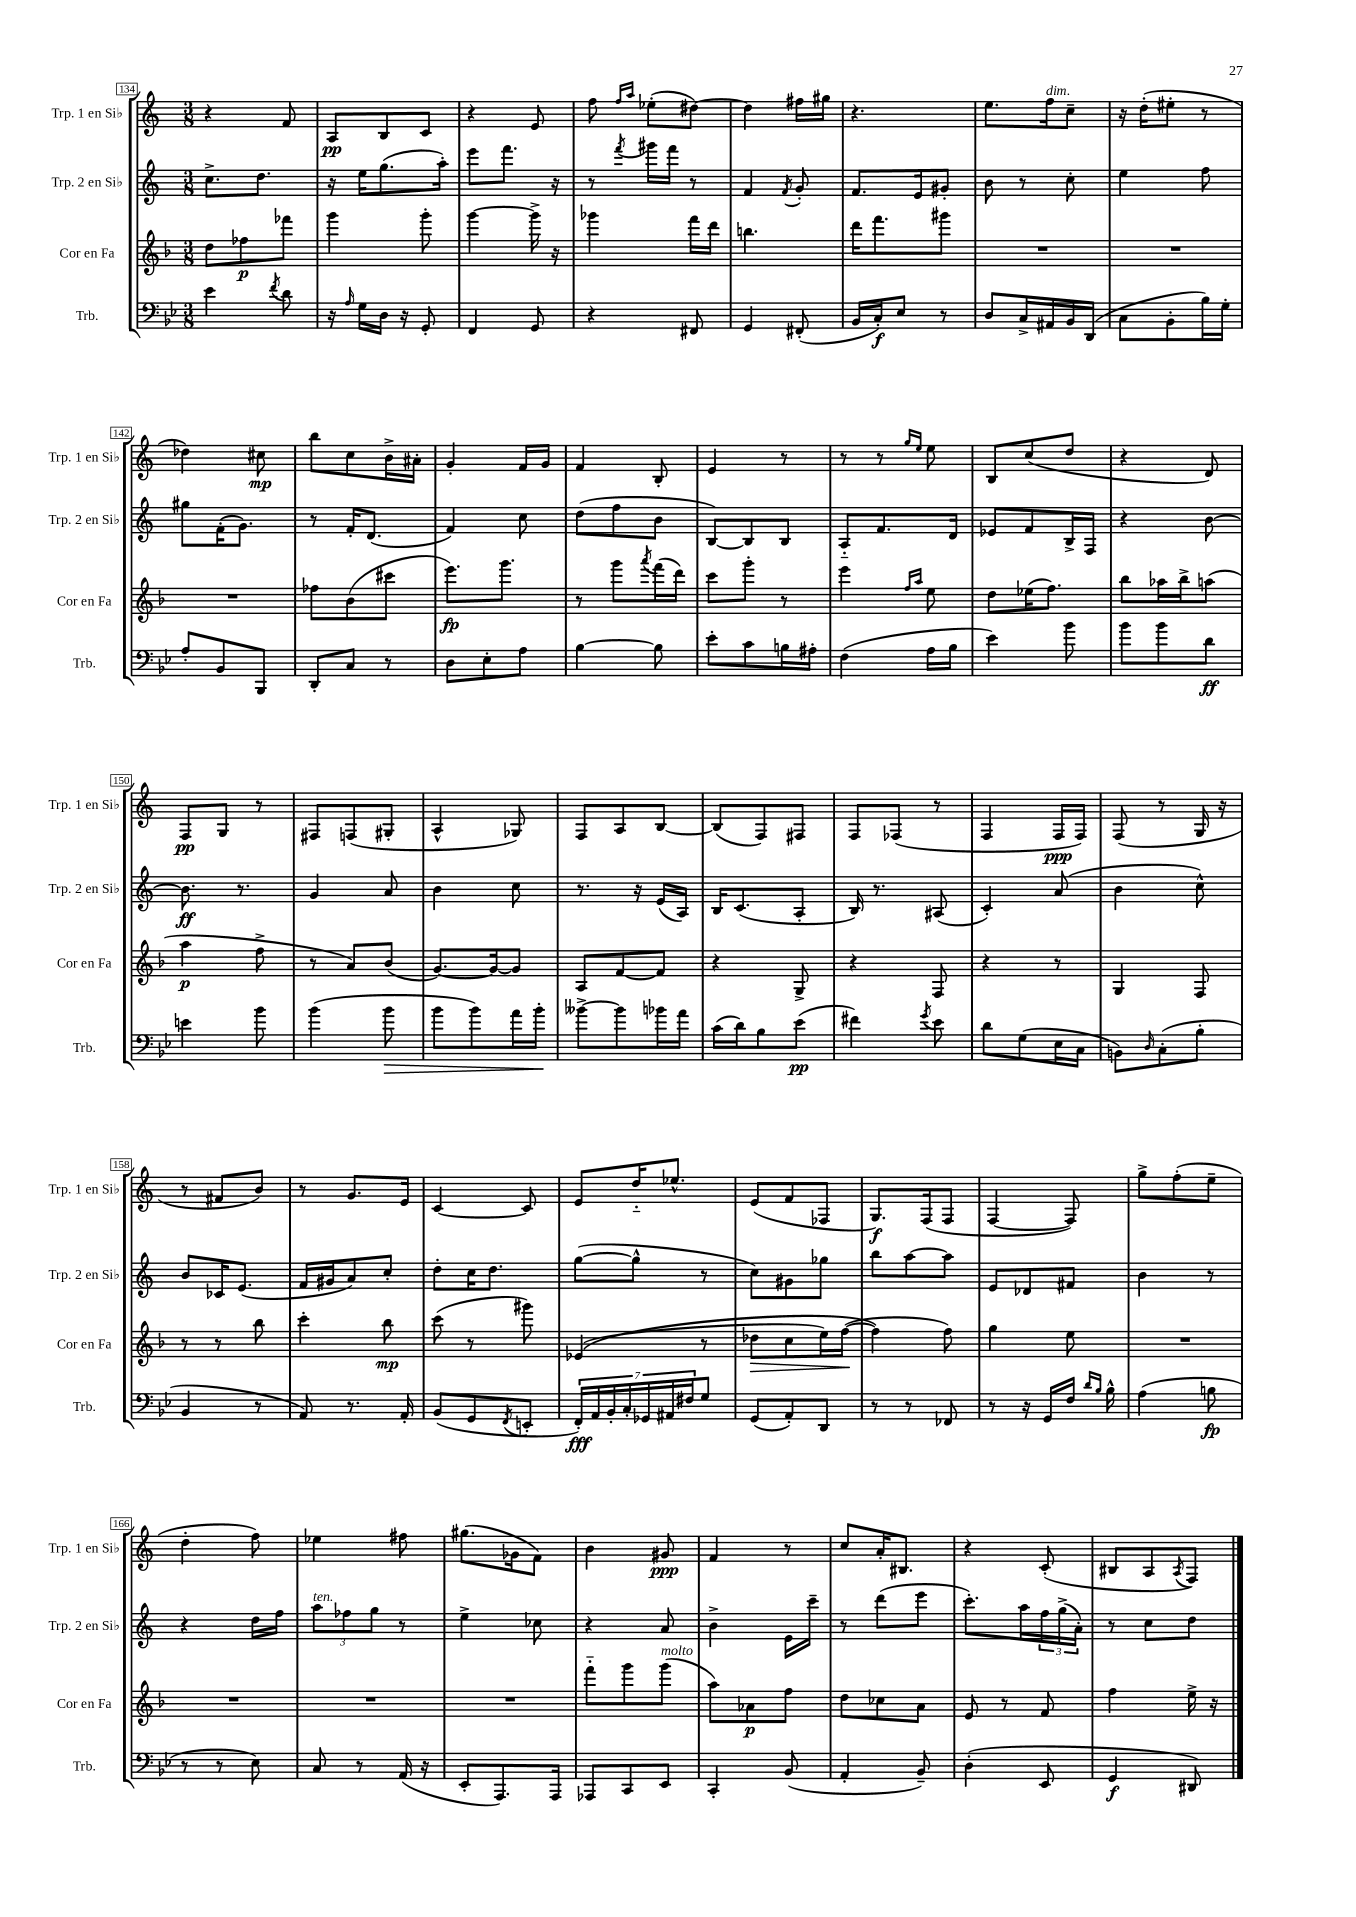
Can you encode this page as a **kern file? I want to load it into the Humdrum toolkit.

**kern	**dynam	**kern	**dynam	**kern	**dynam	**kern	**dynam
*part4	*part4	*part3	*part3	*part2	*part2	*part1	*part1
*staff4	*staff4	*staff3	*staff3	*staff2	*staff2	*staff1	*staff1
*I"Trb.	*	*I"Cor en Fa	*	*I"Trp. 2 en Si♭	*	*I"Trp. 1 en Si♭	*
*I'Trb.	*	*I'Cor en Fa	*	*I'Trp. 2 en Si♭	*	*I'Trp. 1 en Si♭	*
*clefF4	*	*clefG2	*	*clefG2	*	*clefG2	*
*k[b-e-]	*	*k[b-]	*	*k[]	*	*k[]	*
*M3/8	*	*M3/8	*	*M3/8	*	*M3/8	*
=134	=134	=134	=134	=134	=134	=134	=134
4e-\	.	8dd\L	.	8.cc^\L	.	4r	.
.	.	8ff-X\	p	.	.	.	.
.	.	.	.	8.dd\J	.	.	.
8qf/	.	.	.	.	.	.	.
8d\	.	8fff-X\J	.	.	.	8f/	.
=135	=135	=135	=135	=135	=135	=135	=135
16r	.	4ggg\	.	16r	.	8A/L	pp
16qqA/	.	.	.	.	.	.	.
16G\LL	.	.	.	16ee\KL	.	.	.
16D\JJ	.	.	.	(8.gg\	.	8B/	.
16r	.	.	.	.	.	.	.
8GG'/	.	8ggg'\	.	.	.	8c/J	.
.	.	.	.	16aa'\Jk)	.	.	.
=136	=136	=136	=136	=136	=136	=136	=136
4FF/	.	[4ggg\	.	8eee\L	.	4r	.
.	.	.	.	8.fff\J	.	.	.
8GG/	.	16ggg^\]	.	.	.	8e/	.
.	.	16r	.	16r	.	.	.
=137	=137	=137	=137	=137	=137	=137	=137
4r	.	4ggg-X\	.	8r	.	8ff\	.
.	.	.	.	.	.	16qqff/LL	.
.	.	.	.	8qfff/	.	16qqaa/JJ	.
.	.	.	.	16ggg#X\LL	.	(8ee-X'\L	.
.	.	.	.	16fff\JJ	.	.	.
8FF#X/	.	16fff\LL	.	8r	.	[8dd#X\J)	.
.	.	16ddd\JJ	.	.	.	.	.
=138	=138	=138	=138	=138	=138	=138	=138
4GG/	.	4.bbn\	.	4f/	.	4dd#\]	.
.	.	.	.	8qf/	.	.	.
(8FF#X'/	.	.	.	8g'/	.	16ff#X\LL	.
.	.	.	.	.	.	16gg#X\JJ	.
=139	=139	=139	=139	=139	=139	=139	=139
16BB-/LL	.	16ddd\KL	.	8.f/L	.	4.r	.
16C'/J)	f	8.fff\	.	.	.	.	.
8E-/J	.	.	.	.	.	.	.
.	.	.	.	16e/k	.	.	.
8r	.	8ggg#X\J	.	8g#X'/J	.	.	.
=140	=140	=140	=140	=140	=140	=140	=140
8D/L	.	4.r	.	8b\	.	8.ee\L	.
16C^/L	.	.	.	8r	.	.	.
!	!	!	!	!	!	!LO:TX:a:i:t=dim.	!
16AA#X/	.	.	.	.	.	16ff\k	.
16BB-/	.	.	.	8cc'\	.	8cc~\J	.
(16DD/JJ	.	.	.	.	.	.	.
=141	=141	=141	=141	=141	=141	=141	=141
8C\L	.	4.r	.	4ee\	.	16r	.
.	.	.	.	.	.	(16dd'\KL	.
8BB-'\	.	.	.	.	.	8ee#X'\J	.
16B-\L)	.	.	.	8ff\	.	8r	.
16G'\JJ	.	.	.	.	.	.	.
!!LO:LB:g=z
=142	=142	=142	=142	=142	=142	=142	=142
8A'/L	.	4.r	.	8gg#X\L	.	4dd-X\)	.
8BB-/	.	.	.	(16f'\K	.	.	.
.	.	.	.	8.g\J)	.	.	.
8BBB-/J	.	.	.	.	.	8cc#X\	mp
=143	=143	=143	=143	=143	=143	=143	=143
8DD'/L	.	8ff-X\L	.	8r	.	8bb\L	.
8C/J	.	(8b-\	.	16f'/KL	.	8cc\	.
.	.	.	.	(8.d/J	.	.	.
8r	.	8ccc#X\J	.	.	.	16b^\L	.
.	.	.	.	.	.	16a#X'\JJ	.
=144	=144	=144	=144	=144	=144	=144	=144
8D\L	.	8.eee\L)	fp	4f/)	.	4g'/	.
8E-'\	.	.	.	.	.	.	.
.	.	8.ggg\J	.	.	.	.	.
8A\J	.	.	.	8cc\	.	16f/LL	.
.	.	.	.	.	.	16g/JJ	.
=145	=145	=145	=145	=145	=145	=145	=145
[4B-\	.	8r	.	(8dd\L	.	4f/	.
.	.	8ggg\L	.	8ff\	.	.	.
.	.	8qaaa/	.	.	.	.	.
8B-\]	.	(16fff\L	.	8b\J	.	8B'/	.
.	.	16ddd\JJ)	.	.	.	.	.
=146	=146	=146	=146	=146	=146	=146	=146
8e-'\L	.	8ccc\L	.	[8B/L)	.	4e/	.
8c\	.	8ggg'\J	.	8B/]	.	.	.
16Bn\L	.	8r	.	8B/J	.	8r	.
16A#X'\JJ	.	.	.	.	.	.	.
=147	=147	=147	=147	=147	=147	=147	=147
(4F\	.	4eee\	.	8A/L	.	8r	.
.	.	.	.	8.f/	.	8r	.
.	.	16qqff/LL	.	.	.	16qqgg/LL	.
.	.	16qqaa/JJ	.	.	.	16qqee/JJ	.
16A\LL	.	8ee\	.	.	.	8ee\	.
16B-\JJ	.	.	.	16d/Jk	.	.	.
=148	=148	=148	=148	=148	=148	=148	=148
4e-\)	.	8dd\L	.	8e-X/L	.	8B/L	.
.	.	(16ee-X\K	.	8f/	.	(8cc/	.
.	.	8.ff\J)	.	.	.	.	.
8b-\	.	.	.	16B^/L	.	8dd/J	.
.	.	.	.	16F/JJ	.	.	.
=149	=149	=149	=149	=149	=149	=149	=149
8b-\L	.	8bb-\L	.	4r	.	4r	.
8b-\	.	16aa-X\L	.	.	.	.	.
.	.	16bb-^\J	.	.	.	.	.
8d\J	ff	(8aan\J	.	[8b\	.	8d/)	.
!!LO:LB:g=z
=150	=150	=150	=150	=150	=150	=150	=150
4en\	.	4aa\	p	8.b\]	ff	8F/L	pp
.	.	.	.	.	.	8G/J	.
.	.	.	.	8.r	.	.	.
8b-\	.	8ff^\	.	.	.	8r	.
=151	=151	=151	=151	=151	=151	=151	=151
(4b-\	.	8r	.	4g/	.	8F#X/L	.
.	.	8a/L)	.	.	.	(8Fn/	.
!	!LO:HP:b	!	!	!	!	!	!
8b-\	>	(8b-/J	.	8a/	.	8G#X'/J	.
=152	=152	=152	=152	=152	=152	=152	=152
8b-\L	.	[8.g/L)	.	4b\	.	4A^^/	.
8b-\)	.	.	.	.	.	.	.
.	.	16g/k_	.	.	.	.	.
16a\L	.	8g/J]	.	8cc\	.	8G-X/)	.
16b-'\JJ	.	.	.	.	.	.	.
.	]	.	.	.	.	.	.
=153	=153	=153	=153	=153	=153	=153	=153
[8b--X^\L	.	8A/L	.	8.r	.	8F/L	.
8b--\]	.	[8f/	.	.	.	8A/	.
.	.	.	.	16r	.	.	.
16b-X\L	.	8f/J]	.	(16e/LL	.	[8B/J	.
16a\JJ	.	.	.	16A/JJ)	.	.	.
=154	=154	=154	=154	=154	=154	=154	=154
(16c\LL	.	4r	.	16B/KL	.	(8B/L]	.
16d\J)	.	.	.	(8.c/	.	.	.
8B-\	.	.	.	.	.	8F/)	.
(8e-\J	pp	8G^/	.	8A'/J	.	8F#X/J	.
=155	=155	=155	=155	=155	=155	=155	=155
4f#X\)	.	4r	.	16B/)	.	8F/L	.
.	.	.	.	8.r	.	.	.
.	.	.	.	.	.	(8F-X/J	.
8qg/	.	.	.	.	.	.	.
8e-\	.	8F/	.	(8A#X/	.	8r	.
=156	=156	=156	=156	=156	=156	=156	=156
8d\L	.	4r	.	4c'/)	.	4F/	.
(8G\	.	.	.	.	.	.	.
16E-\L	.	8r	.	(8a/	.	16F/LL	ppp
16C\JJ	.	.	.	.	.	16F/JJ)	.
=157	=157	=157	=157	=157	=157	=157	=157
8BBn\L)	.	4G/	.	4b\	.	(8F/	.
16qqD/	.	.	.	.	.	.	.
(8C'\	.	.	.	.	.	8r	.
8B-'\J	.	8F/	.	8cc^^\)	.	16G/	.
.	.	.	.	.	.	16r	.
!!LO:LB:g=z
=158	=158	=158	=158	=158	=158	=158	=158
4BB-/	.	8r	.	8b/L	.	8r	.
.	.	8r	.	16c-X/K	.	8f#X/L	.
.	.	.	.	(8.e/J	.	.	.
8r	.	8bb-\	.	.	.	8b/J)	.
=159	=159	=159	=159	=159	=159	=159	=159
8AA/)	.	4ccc'\	.	16f/LL	.	8r	.
.	.	.	.	16g#X/J	.	.	.
8.r	.	.	.	8a/)	.	8.g/L	.
.	.	8bb-\	mp	8cc'/J	.	.	.
16AA'/	.	.	.	.	.	16e/Jk	.
=160	=160	=160	=160	=160	=160	=160	=160
(8BB-/L	.	(8ccc\	.	8dd'\L	.	[4c/	.
8GG/	.	8r	.	16cc\K	.	.	.
.	.	.	.	8.dd\J	.	.	.
8qFF/	.	.	.	.	.	.	.
8EEn'/J	.	8ggg#X\)	.	.	.	8c/]	.
=161	=161	=161	=161	=161	=161	=161	=161
28FF'/LL)	fff	((4e-X/	.	([8gg\L	.	8e/L	.
28AA/	.	.	.	.	.	.	.
28BB-'/	.	.	.	.	.	.	.
28C'/	.	.	.	.	.	.	.
.	.	.	.	8gg^^\J]	.	16dd/K	.
28GG-X/	.	.	.	.	.	.	.
28AA#X/	.	.	.	.	.	.	.
.	.	.	.	.	.	8.ee-X^^/J	.
28F#X/J	.	.	.	.	.	.	.
8G/J	.	8r	.	8r	.	.	.
=162	=162	=162	=162	=162	=162	=162	=162
!	!	!	!LO:HP:b	!	!	!	!
(8GG/L	.	8dd-X\L	>	8cc\L)	.	(8e/L	.
8AA'/)	.	8cc\	.	8g#X\	.	8f/	.
8DD/J	.	16ee\L)	.	8gg-X\J	.	8F-X/J	.
.	.	([16ff\JJ	.	.	.	.	.
.	.	.	]	.	.	.	.
=163	=163	=163	=163	=163	=163	=163	=163
8r	.	4ff\])	.	8bb\L	.	8.G/L)	f
8r	.	.	.	[8aa\	.	.	.
.	.	.	.	.	.	(16F/k	.
8FF-X/	.	8ff\)	.	8aa\J]	.	8F/J	.
=164	=164	=164	=164	=164	=164	=164	=164
8r	.	4gg\	.	8e/L	.	[4F/	.
16r	.	.	.	8d-X/	.	.	.
16GG/LL	.	.	.	.	.	.	.
16F/JJ	.	8ee\	.	8f#X/J	.	8F/])	.
16qqd/LL	.	.	.	.	.	.	.
16qqB-/JJ	.	.	.	.	.	.	.
16B-^^\	.	.	.	.	.	.	.
=165	=165	=165	=165	=165	=165	=165	=165
(4A\	.	4.r	.	4b\	.	8gg^\L	.
.	.	.	.	.	.	(8ff'\	.
8Bn\	fp	.	.	8r	.	8ee~\J	.
!!LO:LB:g=z
=166	=166	=166	=166	=166	=166	=166	=166
8r	.	4.r	.	4r	.	4dd'\	.
8r	.	.	.	.	.	.	.
8E-\)	.	.	.	16dd\LL	.	8ff\)	.
.	.	.	.	16ff\JJ	.	.	.
=167	=167	=167	=167	=167	=167	=167	=167
!	!	!	!	!LO:TX:a:i:t=ten.	!	!	!
8C/	.	4.r	.	12aa\L	.	4ee-X\	.
.	.	.	.	12ff-X\	.	.	.
8r	.	.	.	.	.	.	.
.	.	.	.	12gg\J	.	.	.
(16AA/	.	.	.	8r	.	8ff#X\	.
16r	.	.	.	.	.	.	.
=168	=168	=168	=168	=168	=168	=168	=168
8EE-'/L	.	4.r	.	4ee^\	.	(8.gg#X\L	.
8.AAA/)	.	.	.	.	.	.	.
.	.	.	.	.	.	16g-X\k	.
.	.	.	.	8cc-X\	.	8f\J)	.
16AAA/Jk	.	.	.	.	.	.	.
=169	=169	=169	=169	=169	=169	=169	=169
8AAA-X/L	.	8fff\L	.	4r	.	4b\	.
8CC/	.	8ggg\	.	.	.	.	.
!	!	!LO:TX:a:i:t=molto	!	!	!	!	!
8EE-/J	.	(8ggg\J	.	8a/	.	8g#X/	ppp
=170	=170	=170	=170	=170	=170	=170	=170
4CC'/	.	8aa\L)	.	4b^\	.	4f/	.
.	.	8a-X\	p	.	.	.	.
(8BB-/	.	8ff\J	.	16e\LL	.	8r	.
.	.	.	.	16ccc~\JJ	.	.	.
=171	=171	=171	=171	=171	=171	=171	=171
4AA'/	.	8dd\L	.	8r	.	8cc/L	.
.	.	8cc-X\	.	(8ddd\L	.	16a'/K	.
.	.	.	.	.	.	8.B#X/J	.
8BB-~/)	.	8a\J	.	8eee\J	.	.	.
=172	=172	=172	=172	=172	=172	=172	=172
(4D'\	.	8e/	.	8.ccc'\L)	.	4r	.
.	.	8r	.	.	.	.	.
.	.	.	.	16aa\L	.	.	.
8EE-/	.	8f/	.	24ff\	.	(8c'/	.
.	.	.	.	(24gg^\	.	.	.
.	.	.	.	24a'\JJ)	.	.	.
=173	=173	=173	=173	=173	=173	=173	=173
4GG/	f	4ff\	.	8r	.	8B#X/L	.
.	.	.	.	8cc\L	.	8A/	.
.	.	.	.	.	.	8qA/	.
8DD#X/)	.	16ee^\	.	8dd\J	.	8F/J)	.
.	.	16r	.	.	.	.	.
==	==	==	==	==	==	==	==
*-	*-	*-	*-	*-	*-	*-	*-
